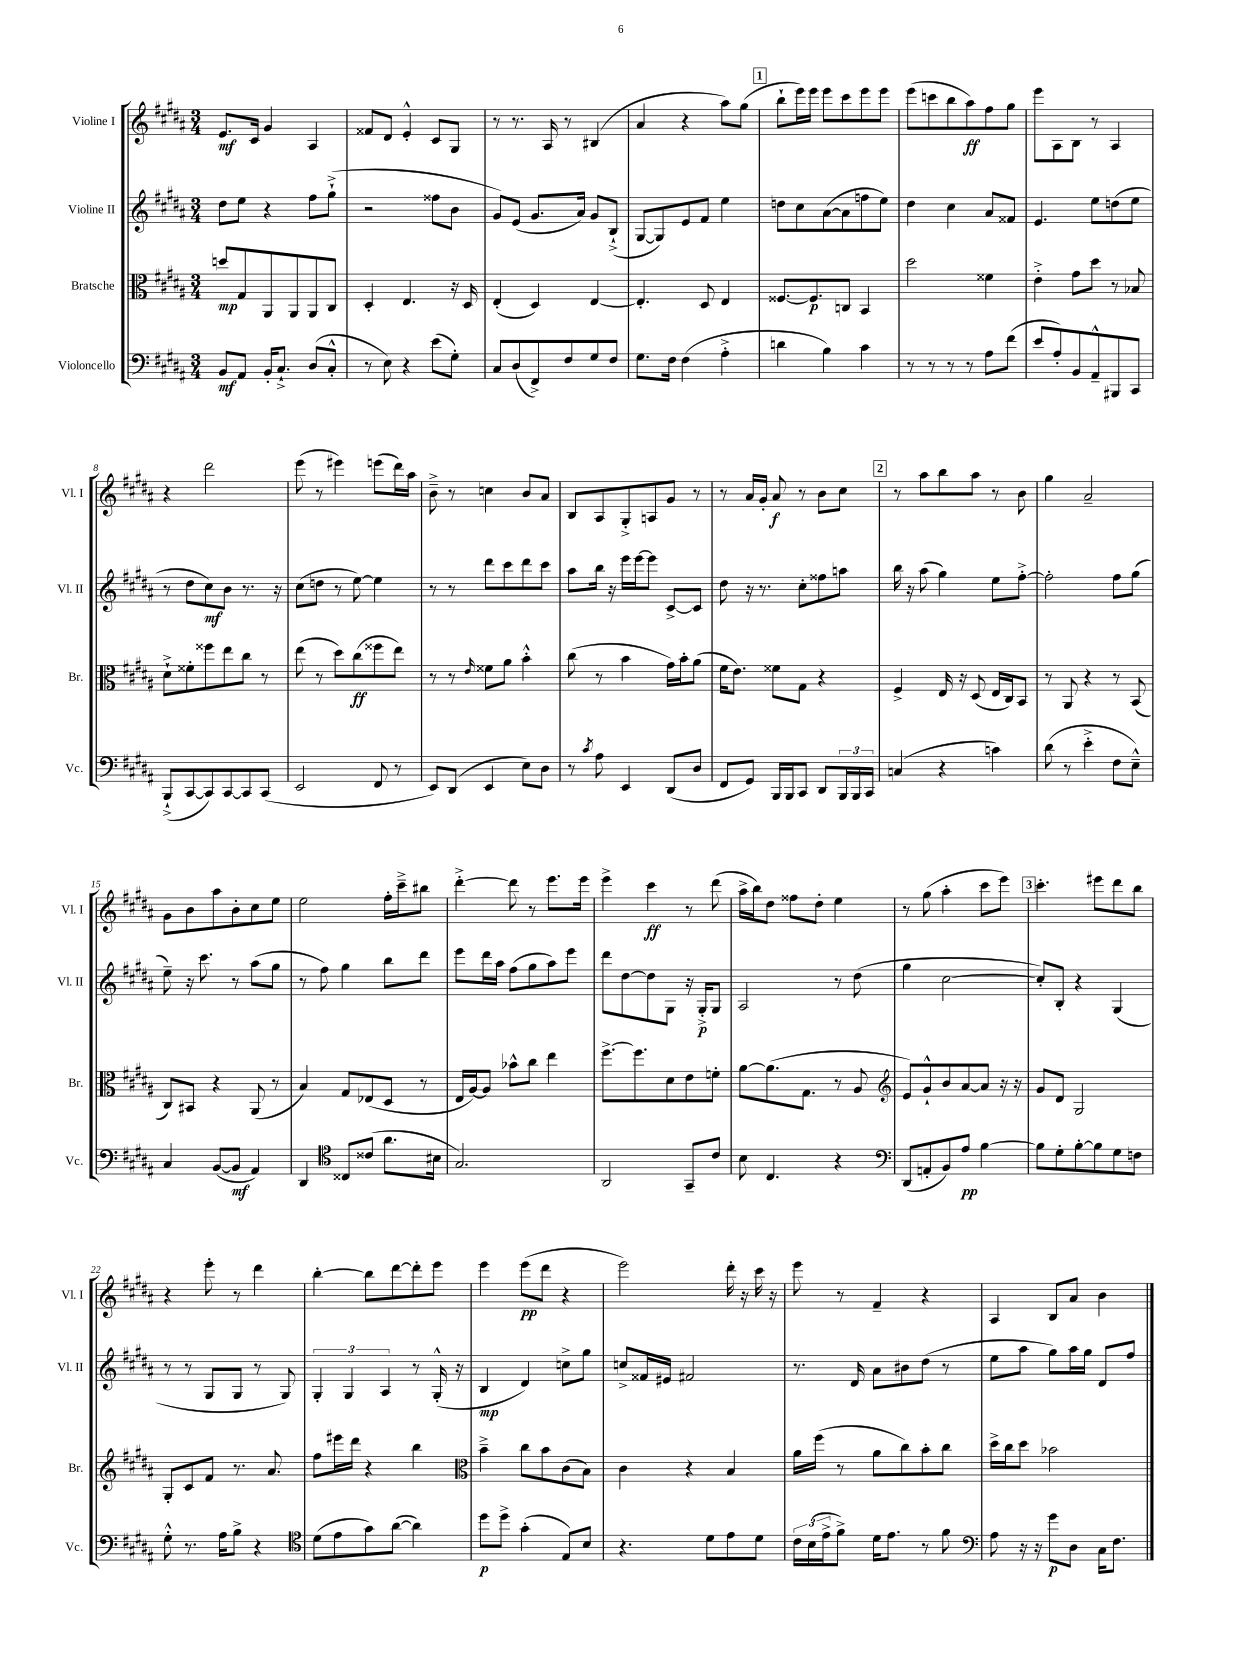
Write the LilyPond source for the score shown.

<<
\new StaffGroup <<
\new Staff = "s0" \with { instrumentName = "Violine I" shortInstrumentName = "Vl. I" } {
    \clef treble \key b \major \numericTimeSignature \time 3/4
    e'8.\mf cis'16 gis'4 ais4 |
    fisis'8 dis'8 e'4-.-^ cis'8 gis8 |
    r8 r8. ais16 r8 bis4( |
    ais'4 r4 ais''8) gis''8( |
    \mark \markup { \box "1" } b''8-! e'''16) e'''16 e'''8 cis'''8 e'''8 e'''8 |
    e'''8( c'''8 b''8 ais''8\ff) fis''8 gis''8 |
    e'''8 ais8 b8 r8 ais4 |
    r4 dis'''2 |
    e'''8( r8 eis'''4) e'''8( dis'''16) ais''16 |
    b'8---> r8 c''4 b'8 ais'8 |
    b8 ais8 gis8-.-> a8 gis'8 r8 |
    r8 ais'16 gis'16-. ais'8\f r8 b'8 cis''8 |
    \mark \markup { \box "2" } r8 ais''8 b''8 ais''8 r8 b'8 |
    gis''4 ais'2-- |
    gis'8 b'8 ais''8 b'8-. cis''8 e''8 |
    e''2 fis''16-. cis'''16---> bis''8 |
    dis'''4~-.-> dis'''8 r8 e'''8. e'''16 |
    e'''4-> cis'''4\ff r8 dis'''8( |
    ais''16-> b''16) dis''8 fisis''8 dis''8-. e''4 |
    r8 gis''8( ais''4-. cis'''8 e'''8) |
    \mark \markup { \box "3" } cis'''4.-. eis'''8 dis'''8 b''8 |
    r4 e'''8-. r8 dis'''4 |
    b''4~-. b''8 dis'''8~ dis'''8-. e'''8 |
    e'''4 e'''8\pp( dis'''8 r4 |
    e'''2) dis'''16-. r16 cis'''16 r16 |
    e'''8 r8 fis'4-- r4 |
    ais4 b8 ais'8 b'4 \bar "|." |
}
\new Staff = "s1" \with { instrumentName = "Violine II" shortInstrumentName = "Vl. II" } {
    \clef treble \key b \major \numericTimeSignature \time 3/4
    dis''8 e''8 r4 fis''8 gis''8-!->( |
    r2 fisis''8 b'8 |
    gis'8) e'8( gis'8. ais'16) gis'8 b8-!->( |
    gis8~ gis8) e'8 fis'8 e''4 |
    \mark \markup { \box "1" } d''8 cis''8 ais'8~( ais'8 f''8 e''8) |
    dis''4 cis''4 ais'8 fisis'8 |
    e'4. e''8 d''8( e''8 |
    r8 dis''8 cis''8\mf) b'8 r8. r16 |
    cis''8( d''8 r8 e''8~) e''4 |
    r8 r8 dis'''8 cis'''8 dis'''8 cis'''8 |
    ais''8 b''16 r16 e'''16 e'''16~ e'''8 cis'8~-> cis'8 |
    dis''8 r16 r8. cis''8-. fisis''8 a''8 |
    \mark \markup { \box "2" } b''16 r16 ais''8( gis''4) e''8 fis''8~-.-> |
    fis''2-. fis''8 gis''8( |
    e''8--) r16 cis'''8. r8 ais''8( gis''8 |
    r8 fis''8) gis''4 b''8 dis'''8 |
    e'''8 dis'''16 ais''16 fis''8( gis''8 ais''8) e'''8 |
    dis'''8 dis''8~ dis''8 gis8 r16 gis16-.->\p gis8 |
    ais2 r8 dis''8( |
    gis''4 cis''2~ |
    \mark \markup { \box "3" } cis''8-.) b8-. r4 gis4( |
    r8 r8 gis8 gis8 r8 gis8) |
    \tuplet 3/2 { gis4-. gis4 ais4 } r8 gis16-.-^( r16 |
    b4\mp dis'4) c''8-> gis''8 |
    c''8-> fisis'16 eis'16 fis'2 |
    r8. dis'16 ais'8 bis'8 dis''8( r8 |
    e''8 ais''8 gis''8) ais''16 gis''16 dis'8 fis''8 \bar "|." |
}
\new Staff = "s2" \with { instrumentName = "Bratsche" shortInstrumentName = "Br." } {
    \clef alto \key b \major \numericTimeSignature \time 3/4
    d''8\mp gis8 ais,8 ais,8 ais,8 cis8 |
    dis4-. e4. r16 dis16 |
    e4-.( dis4) e4~ |
    e4.-. dis8 e4 |
    \mark \markup { \box "1" } fisis8.~ fisis8.\p c8 b,4 |
    dis''2 fisis'4 |
    e'4-.-> gis'8 dis''8 r8 bes8 |
    dis'8-!-> fisis'8-. fisis''8 e''8 cis''8 r8 |
    e''8( r8 dis''8) cis''8\ff( fisis''8 e''8) |
    r8 r8 \grace { e'16 } fisis'8 ais'8 b'4-.-^ |
    cis''8( r8 b'4 gis'16) b'16-. ais'8( |
    fis'16 e'8.) fisis'8 gis8 r4 |
    \mark \markup { \box "2" } fis4-> e16 r16 dis8( e16 cis16) b,8 |
    r8 ais,8 r4 r8 b,8( |
    cis8) bis,8 r4 ais,8( r8 |
    b4) gis8 ees8( dis8 r8 |
    e16 ais16~) ais8 bes'8-^ cis''8 e''4 |
    fis''8.~-> fis''8. dis'8 e'8 f'8-. |
    ais'8~ ais'8.( gis8. r8 ais8 |
    \clef treble e'8) gis'8-!-^ b'8 ais'8~ ais'8 r16 r16 |
    \mark \markup { \box "3" } gis'8 dis'8 gis2 |
    gis8-. cis'8 fis'8 r8. ais'8. |
    fis''8 eis'''16 dis'''16 r4 b''4 |
    \clef alto b'4---> cis''8 b'8 cis'8( b8) |
    cis'4 r4 b4 |
    ais'16 fis''16( r8 ais'8 cis''8) b'8-. cis''8 |
    dis''16-> cis''16 dis''8 bes'2 \bar "|." |
}
\new Staff = "s3" \with { instrumentName = "Violoncello" shortInstrumentName = "Vc." } {
    \clef bass \key b \major \numericTimeSignature \time 3/4
    b,8\mf ais,8 b,16-. cis8.-!-> dis8( cis8-.-^ |
    r8 e8) r4 e'8( gis8-.) |
    cis8 dis8( fis,8->) fis8 gis8 fis8 |
    gis8. fis16 fis4( ais4-.-> |
    \mark \markup { \box "1" } d'4 b4) cis'4 |
    r8 r8 r8 r8 ais8 fis'8( |
    e'8 ais8-.) b,8 ais,8---^ bis,,8 cis,8 |
    b,,8-!->( cis,8~ cis,8) cis,8~ cis,8 cis,8( |
    e,2 fis,8 r8 |
    e,8) dis,8( e,4 e8) dis8 |
    r8 \acciaccatura { cis'8 } ais8 e,4 dis,8( dis8 |
    fis,8 gis,8) b,,16 b,,16 cis,8 dis,8 \tuplet 3/2 { b,,16 b,,16 cis,16 } |
    \mark \markup { \box "2" } c4( r4 c'4) |
    dis'8( r8 e'4-.-> fis8 e8---^) |
    cis4 b,8~( b,8\mf ais,4) |
    dis,4 \clef tenor cisis8 cisis'8( ais'8. bis16 |
    gis2.) |
    ais,2 gis,8-- cis'8 |
    b8 cis4. r4 |
    \clef bass dis,8( a,8-. b,8) ais8\pp b4~ |
    \mark \markup { \box "3" } b8 gis8-. b8~-. b8 gis8 f8 |
    gis8-.-^ r8. ais16 b8-> r4 |
    \clef tenor dis'8( e'8 gis'8) ais'8~( ais'4) |
    dis''8\p dis''8-> gis'4-.( e8) b8 |
    r4. dis'8 e'8 dis'8 |
    \tuplet 3/2 { cis'16 b16( e'16-> } fis'8->) dis'16 e'8. r8 fis'8 |
    \clef bass ais8 r16 r16 gis'8\p dis8 cis16 fis8. \bar "|." |
}
>>
>>
